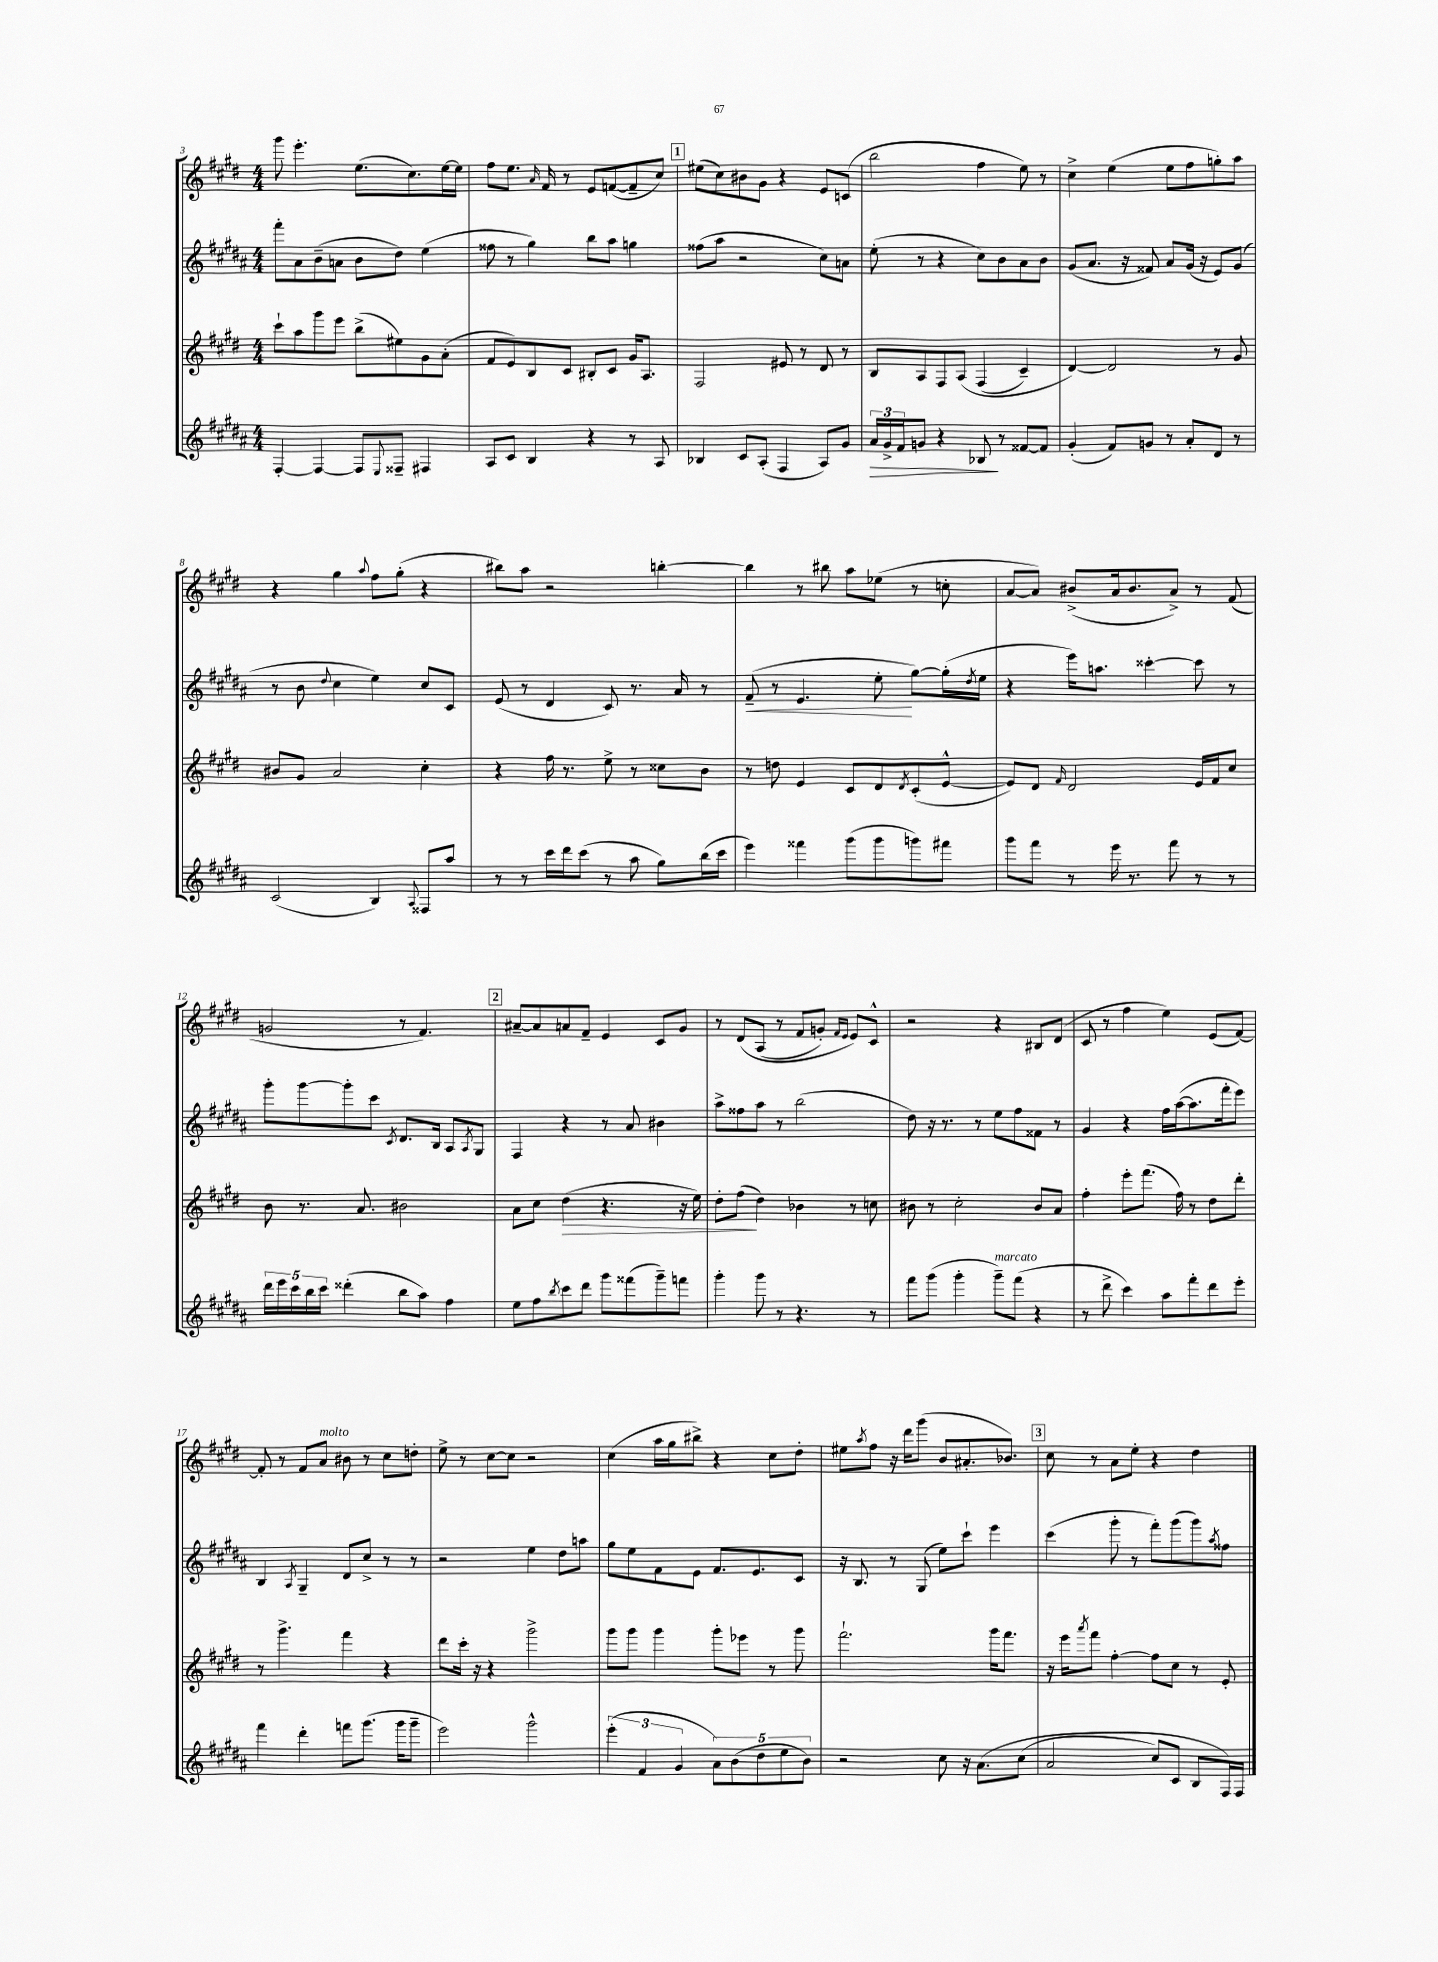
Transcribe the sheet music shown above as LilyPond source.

<<
\new StaffGroup <<
\new Staff = "s0" {
    \clef treble \key e \major \numericTimeSignature \time 4/4
    gis'''8 e'''4.-. e''8.( cis''8.) e''16~ e''16 |
    fis''8 e''8. \grace { a'16 } fis'16 r8 e'8 f'8~( f'8-- cis''8) |
    \mark \markup { \box "1" } eis''8( cis''8) bis'8 gis'8 r4 e'8 c'8( |
    b''2 fis''4 e''8) r8 |
    cis''4-> e''4( e''8 fis''8 g''8-.) a''8 |
    r4 gis''4 \appoggiatura { a''8 } fis''8 gis''8-.( r4 |
    bis''8) a''8 r2 b''4~-. |
    b''4 r8 bis''8 a''8 ees''8( r8 c''8-. |
    a'8~ a'8) bis'8->( a'16 bis'8. a'8->) r8 fis'8( |
    g'2 r8 fis'4.) |
    \mark \markup { \box "2" } ais'8~-- ais'8 a'8 fis'8-- e'4 cis'8 gis'8 |
    r8 dis'8\( a8( r8 fis'8 g'8-.) \grace { fis'16 e'16 } e'8\) cis'8-^ |
    r2 r4 bis8 dis'8( |
    cis'8 r8 fis''4 e''4) e'8( fis'8~) |
    fis'8-. r8 fis'8 a'8^\markup { \italic "molto" } bis'8 r8 cis''8 d''8-. |
    e''8-> r8 cis''8~ cis''8 r2 |
    cis''4( a''16 gis''16 bis''8->) r4 cis''8 dis''8-. |
    eis''8 \acciaccatura { a''8 } fis''8 r16 dis'''16 gis'''8( b'8 ais'8.-. bes'8.) |
    \mark \markup { \box "3" } cis''8 r8 a'8 e''8-. r4 dis''4 \bar "|." |
}
\new Staff = "s1" {
    \clef treble \key b \major \numericTimeSignature \time 4/4
    fis'''8-. ais'8 b'8--( a'8 b'8 dis''8) e''4( |
    fisis''8 r8 gis''4) b''8 ais''8 g''4 |
    \mark \markup { \box "1" } fisis''8( ais''8 r2 cis''8) a'8 |
    e''8-.( r8 r4 cis''8) b'8 ais'8 b'8 |
    gis'8( ais'8. r16 fisis'8) ais'8 gis'16( r16 e'8) gis'8( |
    r8 b'8 \appoggiatura { dis''8 } cis''4 e''4) cis''8 cis'8 |
    e'8( r8 dis'4 cis'8) r8. ais'16 r8 |
    fis'8--\<( r8 e'4. e''8-.\! gis''8~) gis''16-.( \acciaccatura { dis''8 } e''16 |
    r4 e'''16) a''8. cisis'''4~-. cisis'''8 r8 |
    gis'''8-. gis'''8~ gis'''8-. cis'''8 \acciaccatura { cis'8 } dis'8. b16 ais8 \acciaccatura { ais8 } gis8 |
    \mark \markup { \box "2" } fis4 r4 r8 ais'8 bis'4 |
    ais''8-> fisis''8 ais''8 r8 b''2( |
    dis''8) r16 r8. r8 e''8 fis''8 fisis'8 r8 |
    gis'4 r4 fis''16 ais''16~( ais''8. fis'''16-. e'''8) |
    b4 \acciaccatura { ais8 } gis4-- dis'8 cis''8-> r8 r8 |
    r2 e''4 dis''8 a''8 |
    gis''8 e''8 fis'8 e'8 fis'8. e'8. cis'8 |
    r16 b8. r8 gis8( e''8) cis'''8-! e'''4 |
    \mark \markup { \box "3" } cis'''4( gis'''8-. r8 fis'''8-.) gis'''8( gis'''8) \acciaccatura { ais''8 } fisis''8 \bar "|." |
}
\new Staff = "s2" {
    \clef treble \key e \major \numericTimeSignature \time 4/4
    cis'''8-! a''8 gis'''8 e'''8 b''8->( eis''8) gis'8 a'8-.( |
    fis'8 e'8) b8 cis'8 bis8-. cis'8 gis'16 a8. |
    \mark \markup { \box "1" } fis2 eis'8 r8 dis'8 r8 |
    b8 a8 fis8 a8\( fis4( cis'4--) |
    dis'4~\) dis'2 r8 gis'8 |
    bis'8 gis'8 a'2 cis''4-. |
    r4 fis''16 r8. e''8-> r8 cisis''8 b'8 |
    r8 d''8 e'4 cis'8 dis'8 \acciaccatura { dis'8 } cis'8-.( e'8~-^ |
    e'8) dis'8 \grace { fis'16 } dis'2 e'16 fis'16 cis''8 |
    b'8 r8. a'8. bis'2 |
    \mark \markup { \box "2" } a'8 cis''8 dis''4\>( r4. r16 e''16) |
    dis''8-. fis''8\!( dis''4) bes'4 r8 c''8 |
    bis'8 r8 cis''2-. bis'8 a'8 |
    fis''4-. e'''8-. fis'''8.( fis''16) r8 dis''8 dis'''8-. |
    r8 gis'''4.-> fis'''4 r4 |
    dis'''8 cis'''16-. r16 r4 gis'''2-> |
    gis'''8 gis'''8 gis'''4 gis'''8-. ees'''8 r8 gis'''8 |
    fis'''2.-! gis'''16 fis'''8. |
    \mark \markup { \box "3" } r16 e'''16 \acciaccatura { a'''8 } fis'''8 fis''4~-. fis''8 cis''8 r8 e'8-. \bar "|." |
}
\new Staff = "s3" {
    \clef treble \key b \major \numericTimeSignature \time 4/4
    fis4~-. fis4~ fis8 \appoggiatura { e8 } fisis8-- fis4 |
    ais8 cis'8 b4 r4 r8 ais8 |
    \mark \markup { \box "1" } bes4 cis'8 ais8-.( fis4 ais8) gis'8 |
    \tuplet 3/2 { ais'16\> gis'16-> fis'16 } g'8 r4 bes8\! r8 fisis'8~ fisis'8 |
    gis'4-.( fis'8) g'8 r8 ais'8-. dis'8 r8 |
    cis'2( b4) \appoggiatura { ais8 } fisis8 ais''8 |
    r8 r8 cis'''16 dis'''16 cis'''8( r8 ais''8 gis''8) b''16( cis'''16 |
    e'''4) fisis'''4 gis'''8( gis'''8 g'''8) fis'''8 |
    gis'''8 fis'''8 r8 e'''16 r8. fis'''8 r8 r8 |
    \tuplet 5/4 { dis'''16 e'''16 cis'''16 b''16 cis'''16 } disis'''4-.( b''8 ais''8) fis''4 |
    \mark \markup { \box "2" } e''8 fis''8 \acciaccatura { b''8 } cis'''8 dis'''8 gis'''8 fisis'''8( gis'''8--) f'''8 |
    gis'''4-. gis'''8 r8 r4. r8 |
    fis'''8 gis'''8( gis'''4-. gis'''8--^\markup { \italic "marcato" }) fis'''8( r4 |
    r8 dis'''8-> cis'''4) ais''8 fis'''8-. dis'''8 e'''8-. |
    fis'''4 dis'''4-. f'''8 gis'''8.( gis'''16 gis'''8-- |
    e'''2) gis'''2-^ |
    \tuplet 3/2 { e'''4-.( fis'4 gis'4 } \tuplet 5/4 { ais'8) b'8( dis''8 e''8 b'8) } |
    r2 cis''8 r16 ais'8.\( cis''8( |
    \mark \markup { \box "3" } ais'2 cis''8) cis'8 b8 fis16\) fis16 \bar "|." |
}
>>
>>
\layout { \context { \Score currentBarNumber = #3 } }
